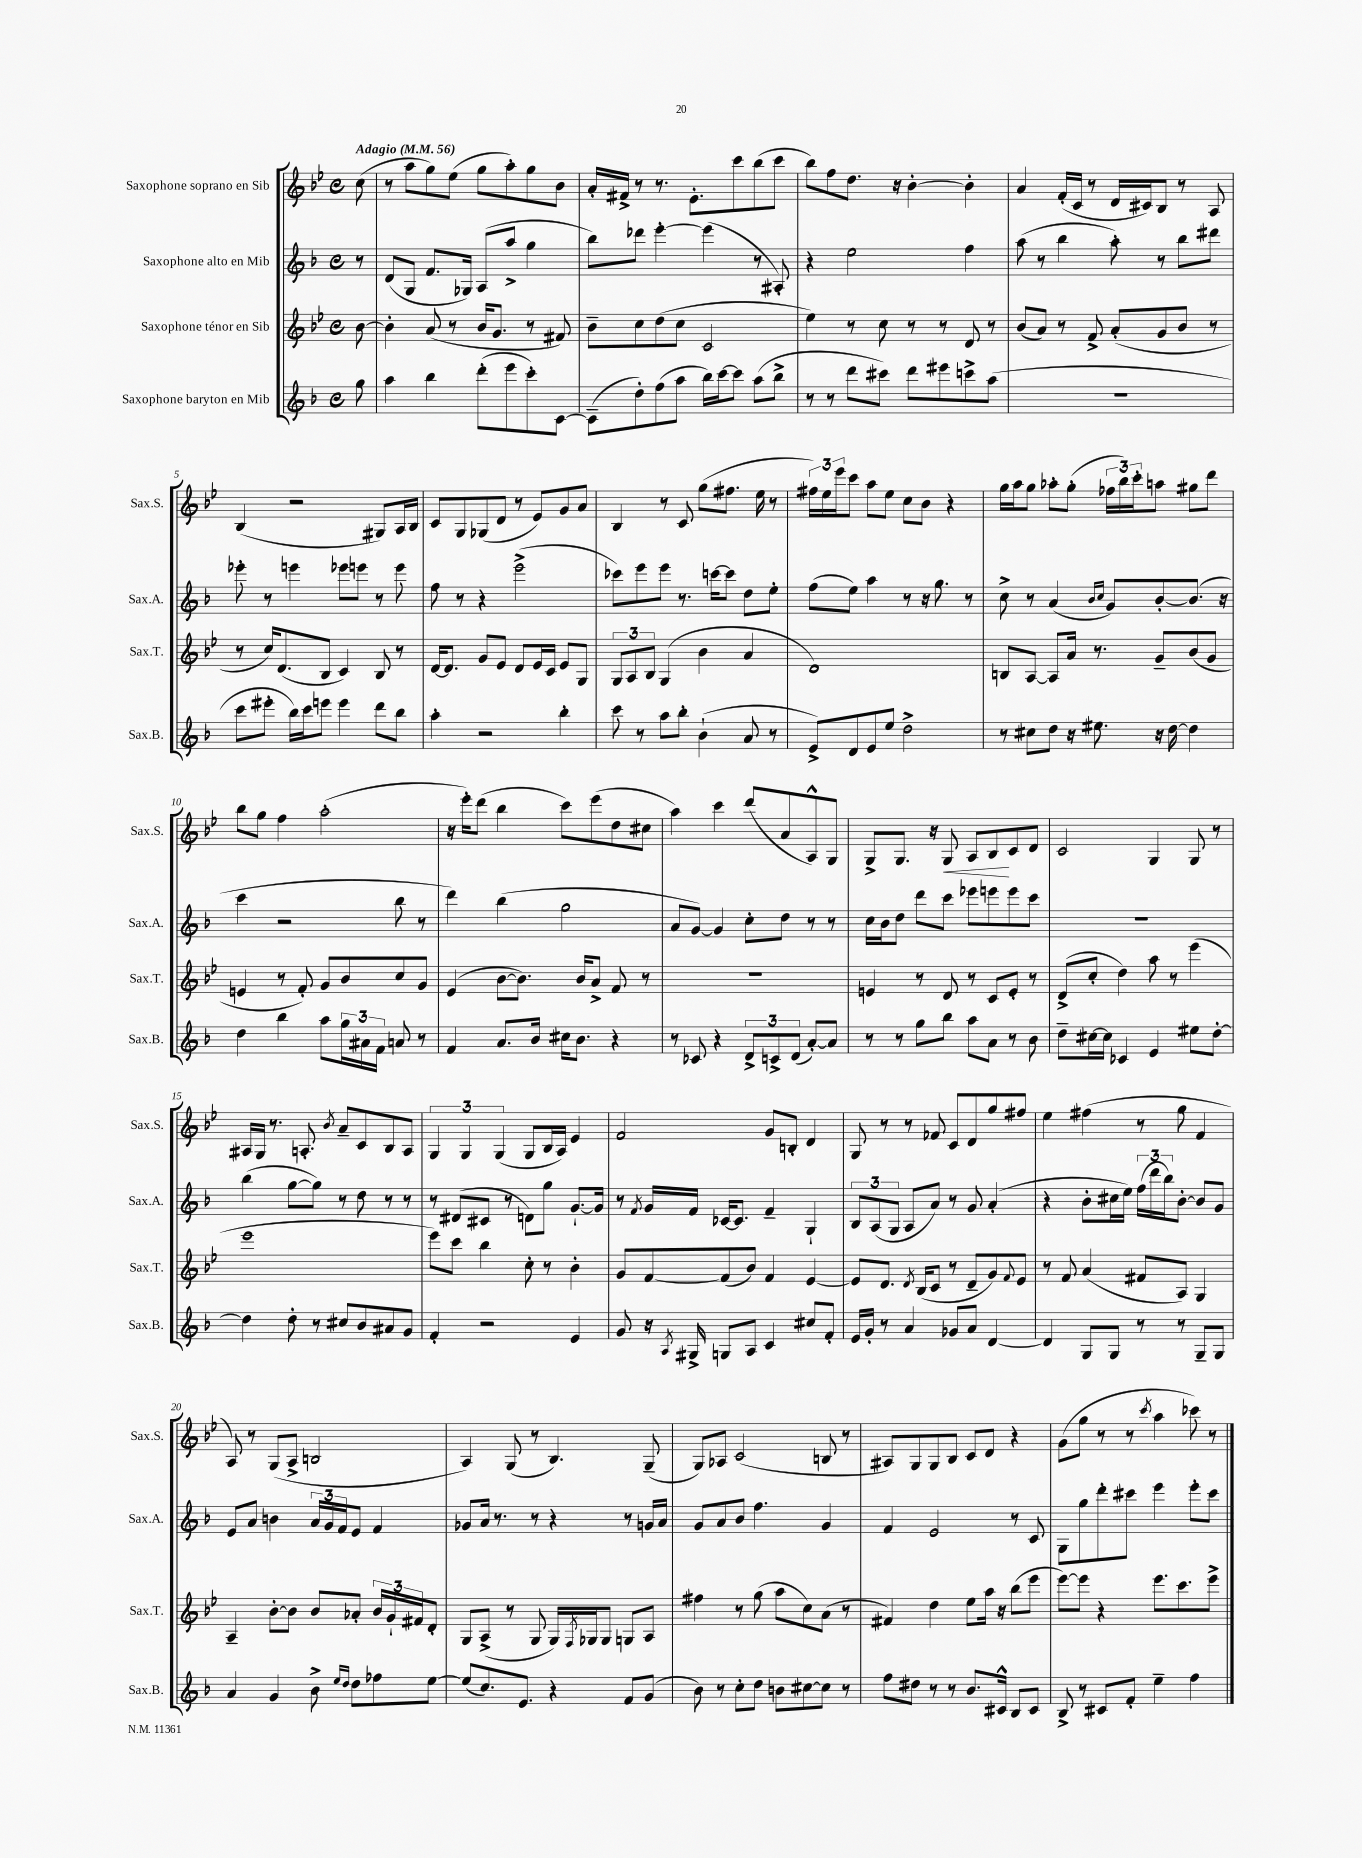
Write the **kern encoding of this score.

**kern	**kern	**kern	**kern
*staff4	*staff3	*staff2	*staff1
*clefG2	*clefG2	*clefG2	*clefG2
*k[b-]	*k[b-e-]	*k[b-]	*k[b-e-]
*M4/4	*M4/4	*M4/4	*M4/4
*met(c)	*met(c)	*met(c)	*met(c)
*MM56	*MM56	*MM56	*MM56
8gg\	[8b-\	8r	(8cc\
=	=	=	=
4aa\	4b-'\]	(8d/L	8r
.	.	8G/J	8aa\L
4bb-\	(8a/	8.f/L	8gg\)
.	8r	.	(8ee-\J
.	.	16G-/Jk)	.
(8ddd'\L	16b-/LK	(8A/L	8gg\L
.	8.g/J	.	.
8eee\	.	8aa^/J	8aa'\)
8ccc'\)	8r	4gg\	8gg\
[8c\J	8f#/)	.	8b-\J
=	=	=	=
(8c~\]L	8b-~\L	8bb-\L)	16a'/LL
.	.	.	16f#^/JJ
8dd'\)	8cc\	8ddd-\J	8r
(8ff\	(8dd\	[4eee'\	8.r
8aa\J	8cc\J	.	.
.	.	.	8.e-'\L
16bb-\LL)	2c/	(4eee\]	.
[16ccc\J	.	.	.
8ccc\]J	.	.	8ccc\
(8aa\L	.	8r	(8bb-\
8bb-^\J	.	8A#'/)	8ccc\J
=	=	=	=
8r	4ee-\)	4r	8bb-\L)
8r	.	.	8ff\
8ddd\L	8r	2ee\	8.dd\J
8ccc#\J)	8cc\	.	.
.	.	.	16r
8ddd\L	8r	.	[4b-'\
8eee#\	8r	.	.
8ccc^\	8d/	4ff\	4b-'\]
(8aa\J	8r	.	.
=	=	=	=
1r	(8b-/L	(8aa\	4a/
.	8a/J)	8r	.
.	8r	4bb-\	(16f'/LL
.	.	.	16c/JJ
.	8f^/	.	8r
.	(8a'/L	8aa'\)	16d/LL
.	.	.	16c#/J)
.	8g/	8r	8B-/J
.	8b-/J	8bb-\L	8r
.	8r	8ddd#\J	8A/
=	=	=	=
8ccc\L	8r	8eee-'\	(4B-/
8eee#'\J	16cc/LK)	8r	.
.	(8.d/	.	.
16bb-\LL)	.	4eee\	2r
16ccc\J	.	.	.
8eee\J	8B-/J	.	.
4eee\	4c/)	8eee-\L	.
.	.	8eee\J	.
8ddd\L	8B-/	8r	8G#/L)
8bb-\J	8r	8eee\	16A/L
.	.	.	16B-/JJ
=	=	=	=
4aa'\	[16d/LK	8ff\	8c/L
.	8.d/]J	.	.
.	.	8r	8G/
2r	8g/L	4r	(8G-/
.	8e-/J	.	8d/J
.	8d/L	(2eee^\	8r
.	16e-/L	.	8e-/L)
.	16c/JJ	.	.
4bb-'\	8e-/L	.	8g/
.	8G/J	.	8a/J
=	=	=	=
8ccc\	12G/L	8ccc-\L)	4B-/
.	12A/	.	.
8r	.	8eee\	.
.	12B-/J	.	.
8aa\L	(4G/	8eee\J	8r
8bb-'\J	.	8.r	8c/
(4b-`\	4b-\	.	(8gg\L
.	.	[16ccc\LK	.
.	.	8ccc\]J	8.ff#\J
8a/	4a/	8dd\L	.
.	.	.	16ee-\
8r	.	8ee'\J	8r
=	=	=	=
8e^/L)	1d)	(8ff\L	24ff#\LL)
.	.	.	24ee-\
.	.	.	24eee-\J
8d/	.	8ee\J)	8ccc\J
8e/	.	4aa\	8aa\L
8ee/J	.	.	8ee-\J
2dd^\	.	8r	8cc\L
.	.	16r	8b-\J
.	.	8.gg\	.
.	.	.	4r
.	.	8r	.
=	=	=	=
8r	8B/L	8cc^\	16gg\LL
.	.	.	16aa\J
8cc#\L	[8A/J	8r	8gg\J
8dd\J	8A/]L	(4a/	8aa-'\L
16r	16a/Jk	.	(8gg'\J
8.ee#\	8.r	.	.
.	.	16qqb-/LL	.
.	.	16qqcc/JJ	.
.	.	8g/L)	24ff-\LL
.	.	.	24bb-\)
.	.	.	24ccc'\J
16r	8g~/L	[8b-'/	8aa\J
[16dd\	.	.	.
4dd\]	(8b-/	(8.b-/]J	8gg#\L
.	8g/J	.	8ddd\J
.	.	16r	.
=	=	=	=
4dd\	4e/	4ccc\	8bb-\L
.	.	.	8gg\J
4bb-\	8r	2r	4ff\
.	8f'/)	.	.
8aa\L	8g/L	.	(2aa'\
24gg\L	8b-/	.	.
24a#\	.	.	.
24f\JJ	.	.	.
8a/	8cc/	8bb-\	.
8r	8g/J	8r	.
=	=	=	=
4f/	(4e-/	4ddd\)	16r
.	.	.	16eee-'\LK)
.	.	.	(8ddd\J
8.a/L	[8b-\L	(4bb-\	4bb-\
.	8.b-\]J)	.	.
16b-/Jk	.	.	.
16cc#\LK	.	2gg\	8ccc\L)
8.b-\J	16b-/LK	.	.
.	8a^/J	.	(8eee-\
4r	8f/	.	8dd\
.	8r	.	8cc#\J
=	=	=	=
8r	1r	8a/L	4aa\)
8c-/	.	[8g/J)	.
4r	.	4g/]	4ccc\
12d^/L	.	8cc'\L	(8ddd/L
12c^/	.	.	.
.	.	8dd\J	8a/
(12d/J	.	.	.
[8a'/L)	.	8r	8A^^/)
8a/]J	.	8r	8G/J
=	=	=	=
8r	4e/	16cc\LL	8G^/L
.	.	16b-\J	.
8r	.	8dd\J	8.G/J
8gg\L	8r	8ddd\L	.
.	.	.	16r
8bb-\J	8d/	8ccc\J	8G/
8aa\L	8r	8eee-\L	8A/L
8a\J	8c/L	8eee\	8B-/
8r	8e'/J	8eee\	8c/
8b-\	8r	8ccc\J	8d/J
=	=	=	=
8dd~\L	(8d^/L	1r	2c/
[16cc#\L	8cc'/J	.	.
16cc#\]JJ	.	.	.
4c-/	4dd\)	.	.
4e/	8aa\	.	4G/
.	8r	.	.
8ee#\L	(4eee-\	.	8G/
[8dd'\J	.	.	8r
=	=	=	=
4dd\]	1eee-	(4bb-\	16A#/LL
.	.	.	16G/JJ
.	.	.	8.r
8dd'\	.	[8gg\L	.
.	.	.	8.A'/
8r	.	8gg\]J)	.
.	.	.	8qb-/
8cc#/L	.	8r	8a~/L
8b-/	.	8dd\	8c/
8a#/	.	8r	8B-/
8g/J	.	8r	8A/J
=	=	=	=
4f'/	8eee-\L)	8r	6G/
.	8ccc\J	(8d#/L	.
.	.	.	6G/
2r	4bb-\	8c#/J	.
.	.	.	(6G/
.	.	8r	.
.	8cc'\	8d\L)	8G/L
.	8r	8gg\J	16B-/L
.	.	.	16A/JJ)
4e/	4b-'\	[8.g`/L	4e-/
.	.	16g/]Jk	.
=	=	=	=
8g/	8g/L	8r	2f/
.	.	8qf/	.
16r	[8f/	16g/LL	.
8qA/	.	.	.
16G#^/	.	16f/JJ	.
8G/L	(8f/]	[16c-/LK	.
.	.	8.c-/]J	.
8A/J	8b-/J)	.	.
4c/	4f/	4f~/	8g/L
.	.	.	8B'/J
8cc#/L	[4e-/	4G`/	4d/
8f'/J	.	.	.
=	=	=	=
16e/LL	8e-/]L	12B-/L	8G/
16g'/JJ	.	.	.
.	.	(12A/	.
8r	8.d/J	.	8r
.	.	12G/J	.
4a/	.	8A/L	8r
.	8qd/	.	.
.	(16B-/LK	.	.
.	8c/J	8a/J)	8f-/
8g-/L	8r	8r	8c/L
8a/J	8d~/L	8g/	8d/
[4d/	8g/)	(4a'/	8gg/
.	8qqf/	.	.
.	8e-/J	.	8ff#/J
=	=	=	=
4d/]	8r	4r	4ee-\
.	8f/	.	.
8G/L	(4a/	8b-'\L	(4ff#\
8G/J	.	16cc#\L	.
.	.	16ee\JJ)	.
8r	8f#/L	(24ff\LL	8r
.	.	24ddd\	.
.	.	24bb-\J)	.
8r	8A/J)	[8b-'\J	8gg\
8G~/L	4G/	8b-/]L	4f/
8G/J	.	8g/J	.
=	=	=	=
4a/	4A~/	8e/L	8A/)
.	.	8a/J	8r
4g/	[8b-'\L	4b\	(8G/L
.	8b-\]J	.	8A^/J
8b-^\	8b-/L	24a/LL	2B/
.	.	24g/	.
.	.	24f/J	.
16qqee/LL	.	.	.
16qqdd/JJ	.	.	.
8dd\L	8a-'/J	8e/J	.
8ff-\	24b-/LL	4f/	.
.	24g`/	.	.
.	24f#/J	.	.
[8ee\J	8d'/J	.	.
=	=	=	=
(8ee/]L	8G/L	8g-/L	4A/)
8.cc/)	(8A^/J	16a/Jk	.
.	.	8.r	.
.	8r	.	(8G/
8.e/J	.	.	.
.	8G/	8r	8r
4r	16G/LL)	4r	4.B-/)
.	8qF/	.	.
.	16G-/J	.	.
.	8G-/J	.	.
8f/L	8G/L	8r	.
(8g/J	8A/J	16g/LL	(8G~/
.	.	16a/JJ	.
=	=	=	=
8b-\)	4ff#\	8g/L	8G/L)
8r	.	8a/	8A-/J
8cc'\L	8r	8b-/J	(2c/
8dd\J	(8gg\	4.ff\	.
8b\L	8aa\L	.	.
[8cc#\	8cc\)	.	.
8cc#\]J	(8a\J	4g/	8B/
8r	8r	.	8r
=	=	=	=
8ff\L	4f#/)	4f/	8A#/L)
8dd#\J	.	.	8G/
8r	4dd\	2e/	8G/
8r	.	.	8B-/J
8.b-/L	8ee-\L	.	8c/L
.	16aa\Jk	.	8d/J
16c#^^/Jk	16r	.	.
8B-/L	(8bb-\L	8r	4r
8c#/J	8eee-\J	8c/	.
=	=	=	=
8B-^/	[8eee-\L)	8G\L	(8g\L
8r	8eee-\]J	8gg\	8gg\J
8c#/L	4r	8ddd'\	8r
8f'/J	.	8ccc#\J	8r
.	.	.	8qccc/
4ee~\	8.eee-\L	4eee\	4aa\
.	8.ccc\	.	.
4ff\	.	8eee'\L	8ccc-\)
.	8eee-^\J	8ccc#\J	8r
==	==	==	==
*-	*-	*-	*-
